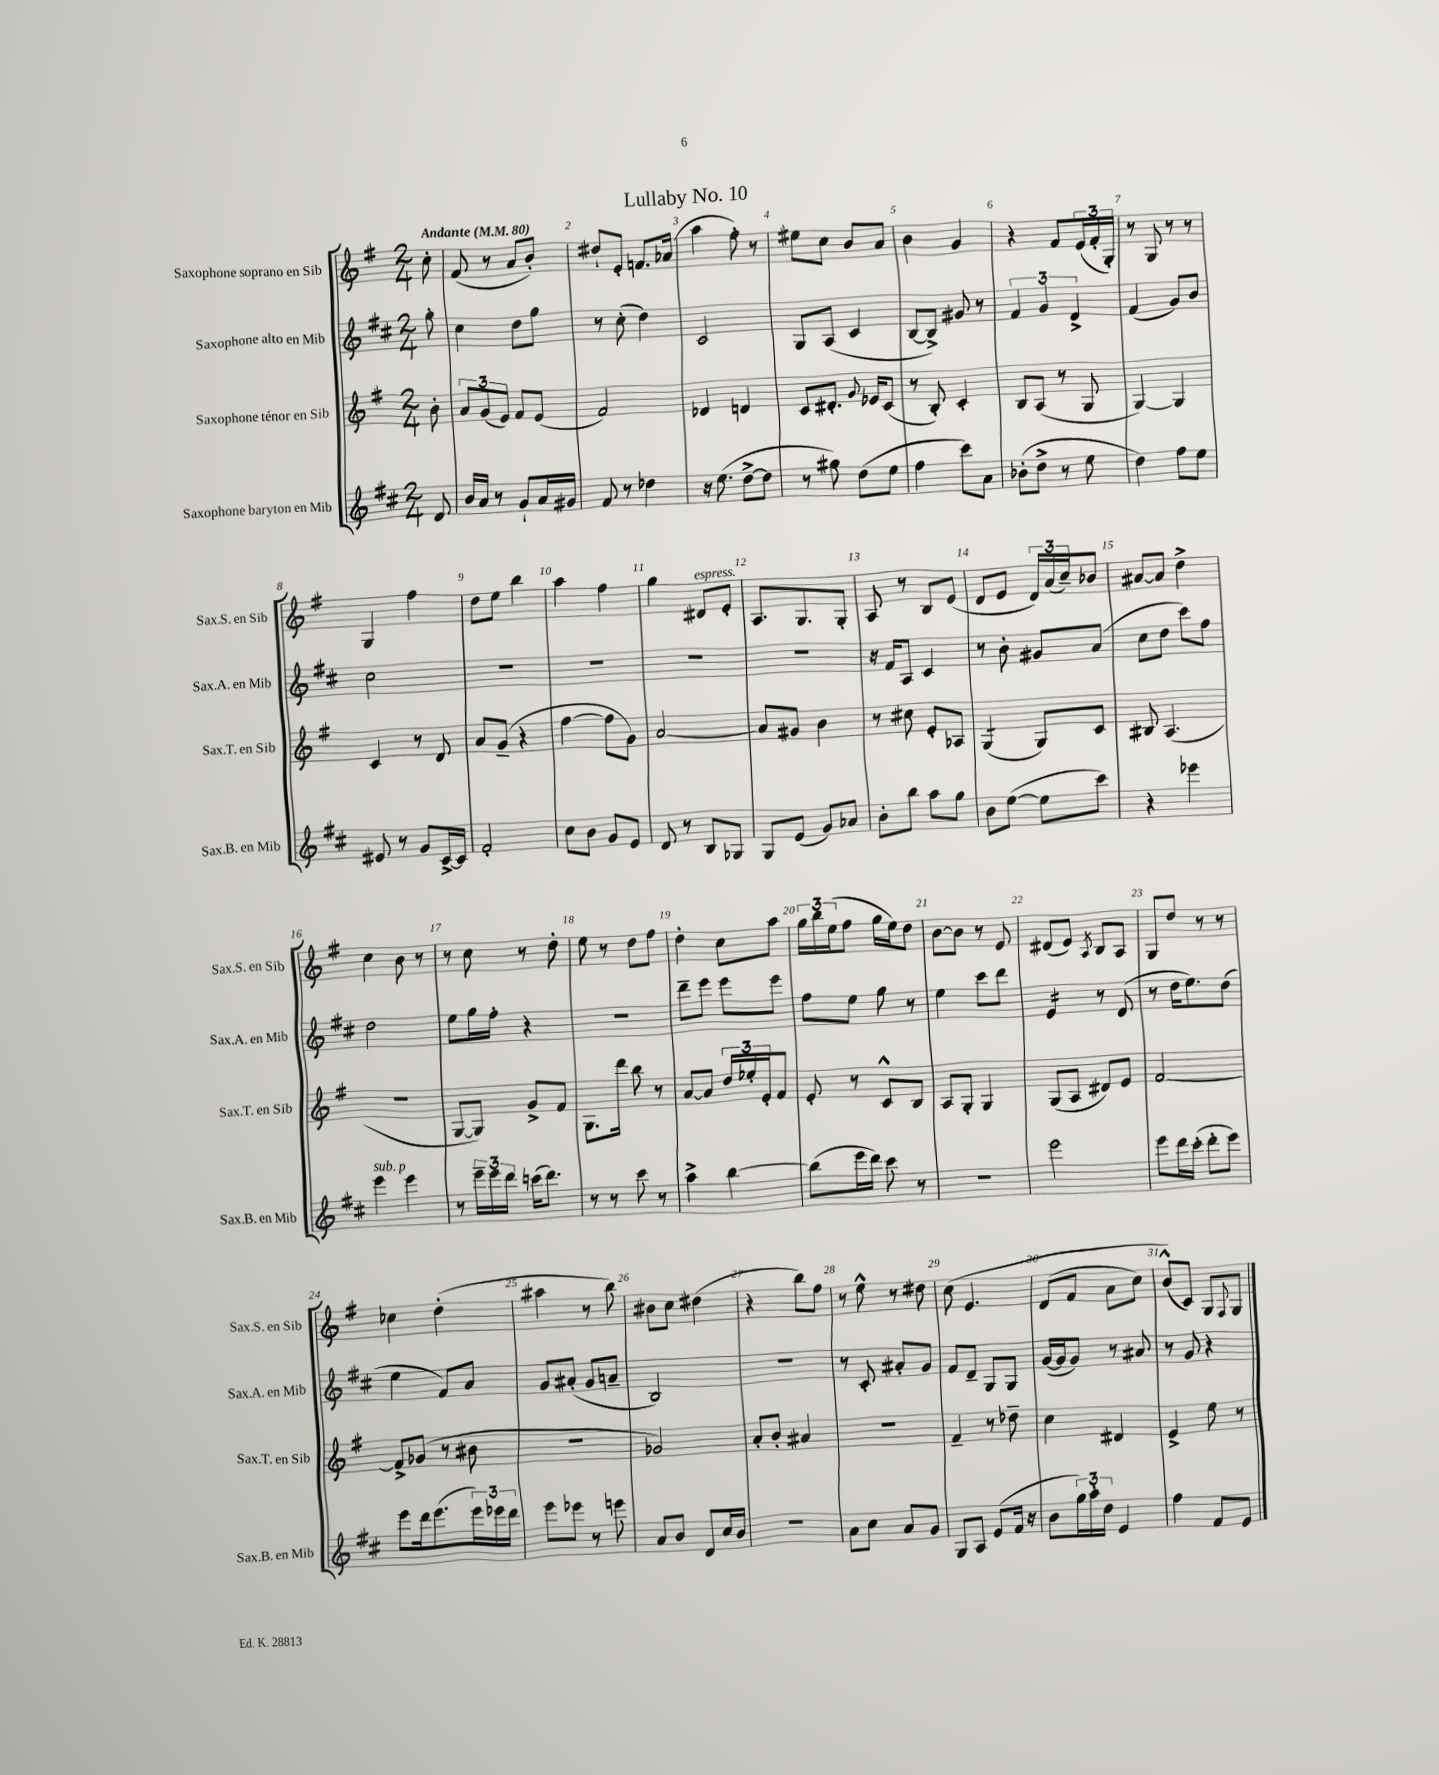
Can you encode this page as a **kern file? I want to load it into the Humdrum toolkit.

**kern	**kern	**kern	**kern
*staff4	*staff3	*staff2	*staff1
*clefG2	*clefG2	*clefG2	*clefG2
*k[f#c#]	*k[f#]	*k[f#c#]	*k[f#]
*M2/4	*M2/4	*M2/4	*M2/4
*MM80	*MM80	*MM80	*MM80
8d	8b'	8gg'	8cc'
=	=	=	=
16b	12a	4cc#	(8f#
16a	.	.	.
.	(12g	.	.
8r	.	.	8r
.	12e)	.	.
8g`	8f#	8dd	8a
16a	(8e	8gg	8b')
16g#	.	.	.
=	=	=	=
8f#	2f#)	8r	8dd#`
8r	.	(8cc#'	8e'
4dd-	.	4dd)	8.f
.	.	.	(16a-
=	=	=	=
16r	4d-	2c#	4aa
(8.ee	.	.	.
[8dd^	4d	.	8ff#')
8dd]	.	.	8r
=	=	=	=
8r	8c	8G	8ee#
8gg#)	8.d#'	(8A	8cc
(8dd	.	4c#	8b
.	8qqg	.	.
.	16e-	.	.
8ee	(8c	.	8a
=	=	=	=
4ff#	8r	[8B	4b
.	8B')	8B^])	.
8ccc#)	4c'	8g#	4g
8a	.	8r	.
=	=	=	=
(8b-'	8B	6f#	4r
8dd^	(8A	.	.
.	.	6g	.
8r	8r	.	8f#
.	.	6d^	.
8ee	8G	.	(24e
.	.	.	24f#'
.	.	.	24G')
=	=	=	=
4dd)	[4G)	(4f#	8r
.	.	.	8G
8ff#	4G]	8g)	8r
8ee	.	8b	8r
=	=	=	=
8e#	4c	2cc#	4G
8r	.	.	.
8g	8r	.	4ff#
[16c#^	8d	.	.
16c#]	.	.	.
=	=	=	=
2f#'	8a	2r	8dd
.	(8g~	.	8ee
.	4r	.	4bb
=	=	=	=
8cc#	[4ff#	2r	4aa
8b	.	.	.
8g	8ff#]	.	4ff#
8e	8g)	.	.
=	=	=	=
8d	[2a	2r	4gg
8r	.	.	.
8B	.	.	8d#
8G-	.	.	8e'
=	=	=	=
8G	8a]	2r	8.A
(8e	8g#	.	.
.	.	.	8.G
8g)	4b	.	.
8a-	.	.	8G'
=	=	=	=
8b'	8r	16r	8A
.	.	16f#	.
8bb	8cc#	8A	8r
8aa	8e'	4c#	8B
8gg	8A-	.	(8e
=	=	=	=
8b	(4G	8r	8d
([8ee	.	8b'	8e
8ee]	8G)	8g#	24d)
.	.	.	(24a
.	.	.	24cc~)
8ccc#)	8c	(8a	8b-
=	=	=	=
4r	8B#	8cc#	[8a#
.	(4.A	8dd	8a#]
4eee-	.	8ccc#)	4dd^
.	.	8ff#	.
=	=	=	=
4eee	2r	2dd	4cc
4eee	.	.	8b
.	.	.	8r
=	=	=	=
8r	[8G	8ee	8r
24eee~	8G])	16gg	8cc
24eee	.	.	.
.	.	16ff#'	.
24ddd	.	.	.
(16ccc	8g^	4r	8r
8.ddd)	.	.	.
.	8f#	.	8dd'
=	=	=	=
8r	8.G	2r	8ee
8r	.	.	8r
.	16ddd	.	.
8ccc#	8bb	.	8dd
8r	8r	.	8ff#
=	=	=	=
4aa^	[8a	8ddd~	4dd'
.	8a]	8eee	.
[4bb	24dd	8eee	8cc
.	24ee-'	.	.
.	24e'	.	.
.	8f#	8eee	8aa
=	=	=	=
(8bb]	8e'	8ff#	24gg
.	.	.	24bb
.	.	.	(24ee
16eee	8r	8ee	8ff#
16ddd)	.	.	.
8ccc#	8c^^	8gg	16gg
.	.	.	16ee)
8r	8B	8r	8dd
=	=	=	=
2r	8A	4ee	[8b
.	8G'	.	8b]
.	4G	8ccc#	8r
.	.	8ddd	8e
=	=	=	=
2eee	(8G	4e	(8d#
.	8A	.	8e)
.	.	.	8qA
.	8d#)	8r	8B
.	8e	(8d	8A
=	=	=	=
8eee	[2f#	8r	8G
16ddd	.	16dd	8dd
(16ccc#'	.	8.ee)	.
8ddd'	.	.	8r
8eee)	.	(8dd	8r
=	=	=	=
8eee	8f#^]	4ee	4cc-
16ddd	(8g-	.	.
(8.eee	.	.	.
.	8r	8f#)	(4dd'
24eee)	8b#	8a	.
24eee-	.	.	.
24ddd	.	.	.
=	=	=	=
8eee	2r	8g	4aa#
8eee-	.	(8a#'	.
8r	.	8g	8r
8eee	.	8a~	8bb)
=	=	=	=
8a	2g-)	2B)	8b#
8b	.	.	8cc
8d	.	.	(4dd#
16cc#	.	.	.
16b	.	.	.
=	=	=	=
2r	8a'	2r	4r
.	8b'	.	.
.	4a#	.	8bb)
.	.	.	8ff#
=	=	=	=
8a	2r	8r	8r
8cc#	.	8c#'	8ee^^
8a	.	8a#'	8r
8g	.	8g	8dd#
=	=	=	=
8G	4f#~	8f#	&(8cc
8A	.	8d~	4.e
(8e	8r	8G	.
16f#	8dd-~	8G	.
16r	.	.	.
=	=	=	=
8b	4cc	([16g	(8d
.	.	16g]	.
24gg)	.	8g)	8f#
24aa'	.	.	.
24dd	.	.	.
4e	4d#	8r	8a
.	.	8a#	8cc)
=	=	=	=
4ff#	4e^	8r	(8b^^&)
.	.	8g	8c)
8f#	8ee	4r	8G
.	.	.	8qqF#
8e	8r	.	8G
==	==	==	==
*-	*-	*-	*-
